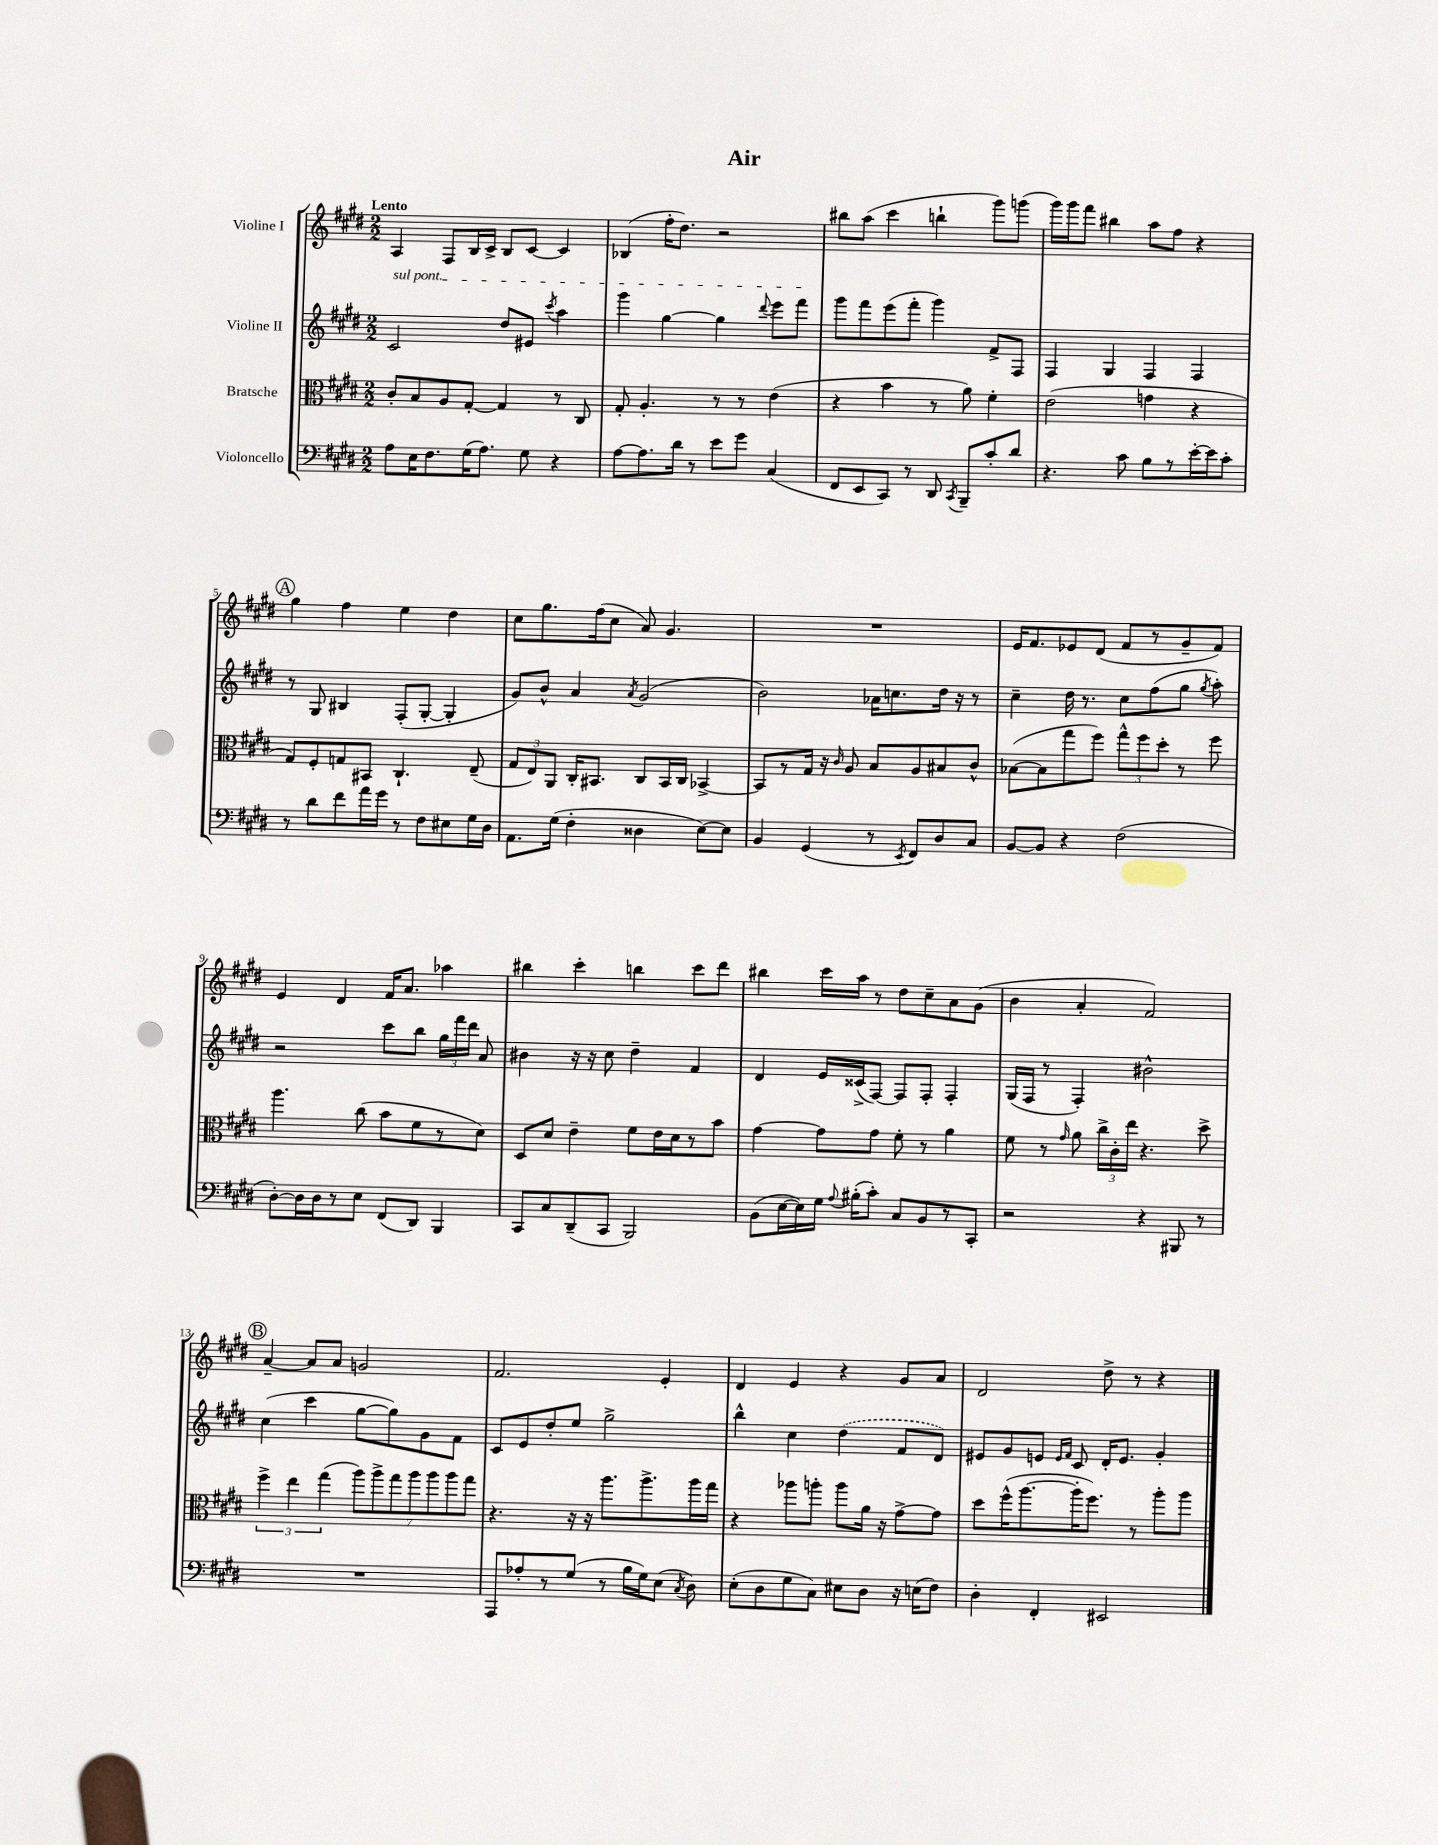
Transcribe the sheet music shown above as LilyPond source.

\header { title = "Air" }
<<
\new StaffGroup <<
\new Staff = "s0" \with { instrumentName = "Violine I" } {
    \clef treble \key e \major \numericTimeSignature \time 2/2 \tempo "Lento"
    \autoBeamOff a4 fis8[ b16 cis'16]-> b8[ cis'8]~ cis'4 |
    bes4( fis''16[-. dis''8.]) r2 |
    bis''8[ a''8]( cis'''4 b''4-! gis'''8[) g'''8]( |
    gis'''16[) gis'''16 fis'''8] bis''4 a''8[ fis''8] r4 |
    \mark \markup { \circle "A" } gis''4 fis''4 e''4 dis''4 |
    cis''8[ gis''8. fis''16( cis''8] a'8) gis'4. |
    R1 |
    e'16[ fis'8. ees'8 dis'8]( fis'8[ r8 gis'8-- fis'8]) |
    e'4 dis'4 fis'16[ a'8.] aes''4 |
    bis''4 cis'''4-. b''4 cis'''8[ dis'''8] |
    bis''4 cis'''16[ a''16] r8 dis''8[ cis''8-- a'8 gis'8]( |
    b'4 a'4-. fis'2) |
    \mark \markup { \circle "B" } a'4~-- a'8[ a'8] g'2 |
    fis'2. e'4-. |
    dis'4 e'4 r4 gis'8[ a'8] |
    dis'2 dis''8-> r8 r4 \bar "|." |
}
\new Staff = "s1" \with { instrumentName = "Violine II" } {
    \clef treble \key e \major \numericTimeSignature \time 2/2
    \autoBeamOff \once \override TextSpanner.bound-details.left.text = \markup { \italic "sul pont." } cis'2\startTextSpan dis''8[ eis'8] \acciaccatura { cis'''8 } a''4 |
    gis'''4 gis''4~ gis''4 \appoggiatura { dis'''8 } e'''8[ fis'''8]\stopTextSpan |
    gis'''8[ fis'''8 e'''8( fis'''8]-. gis'''4) fis'8[-> fis8] |
    fis4 gis4 fis4 fis4 |
    \mark \markup { \circle "A" } r8 gis8 bis4 fis8[-.( gis8]~-. gis4-. |
    gis'8[) b'8]-^ a'4 \acciaccatura { a'8 } gis'2( |
    b'2) aes'16[ c''8. dis''16] r16 r8 |
    cis''4-- dis''16 r8. cis''8[ fis''8( gis''8] \acciaccatura { gis''8 } a''8-.) |
    r2 cis'''8[ b''8] \tuplet 3/2 { gis''16[ fis'''16 dis'''16] } a'8 |
    bis'4 r16 r16 cis''8 dis''4-- fis'4 |
    dis'4 e'16[ cisis'16->( fis8]~) fis8[ fis8]-. fis4-. |
    gis16[( fis16] r8 fis4-.) bis'2-^ |
    \mark \markup { \circle "B" } cis''4( cis'''4 gis''8[~ gis''8) gis'8 fis'8] |
    cis'8[ e'8 dis''8-. e''8] gis''2-> |
    b''4-^ cis''4 \once \slurDashed dis''4( fis'8[ dis'8]) |
    eis'8[ gis'8 e'8] \grace { e'16[ fis'16] } cis'8 dis'16[-. e'8.] gis'4-. \bar "|." |
}
\new Staff = "s2" \with { instrumentName = "Bratsche" } {
    \clef alto \key e \major \numericTimeSignature \time 2/2
    \autoBeamOff cis'8[-. b8 a8 gis8]~-. gis4 r8 cis8 |
    gis8-. a4.-. r8 r8 e'4( |
    r4 b'4 r8 a'8) fis'4-. |
    e'2( g'4 r4 |
    \mark \markup { \circle "A" } gis8[) fis8-. g8 bis,8] cis4.-! e8--( |
    \tuplet 3/2 { gis8[ e8) a,8] } cis16[-. bis,8.] cis8[ bis,16 cis16] bes,4~-> |
    bes,8[ r8 gis16] r16 \grace { cis'16 } a8 b8[ a8 bis8 cis'8]-^ |
    bes8[~( bes8 gis''8 fis''8]) \tuplet 3/2 { gis''8[-^ fis''8 dis''8]-. } r8 fis''8 |
    a''4. cis''8( b'8[ fis'8 r8 dis'8]) |
    dis8[ dis'8] e'4-- fis'8[ e'16 dis'16 r8 b'8] |
    gis'4~ gis'8[ gis'8] fis'8-. r8 a'4 |
    fis'8 r8 \grace { gis'16 } a'8 \tuplet 3/2 { cis''16[-> cis'16-. e''16] } r4. dis''8-> |
    \mark \markup { \circle "B" } \tuplet 3/2 { fis''4-> e''4 gis''4( } \tuplet 7/4 { a''8[) a''8-> gis''8 a''8 a''8 a''8 gis''8] } |
    r4. r16 r16 a''8.[ a''8.-> a''16 gis''16] |
    r4 aes''8[ a''8]-. a''8[ a'16] r16 gis'8[~-> gis'8] |
    dis''8[ fis''16-^( a''8.~ a''16-. fis''8.]) r8 a''8[-. a''8] \bar "|." |
}
\new Staff = "s3" \with { instrumentName = "Violoncello" } {
    \clef bass \key e \major \numericTimeSignature \time 2/2
    \autoBeamOff a8[ e16 fis8. gis16( a8.]) gis8 r4 |
    a8[~ a8. dis'16] r8 e'8[ gis'8] cis4( |
    fis,8[ e,8 cis,8]) r8 dis,8 \acciaccatura { cis,8 } b,,8[-- cis'8-. dis'8] |
    r4. cis'8 b8[ r8 e'16~-. e'16 cis'8]-. |
    \mark \markup { \circle "A" } r8 dis'8[ fis'8 a'16 gis'16] r8 fis8[ eis8 gis16 dis16] |
    a,8.[ gis16]( fis4-. disis4 e8[~) e8] |
    b,4 gis,4( r8 \acciaccatura { e,8 } fis,8[) dis8 cis8] |
    b,8[~ b,8] r4 fis2( |
    dis8[~-.) dis16 dis16 r8 e8] fis,8[( dis,8]) b,,4 |
    cis,8[ cis8 dis,8--( cis,8] b,,2) |
    b,8[( e16~ e16) gis16] \appoggiatura { a8 } bis16[-.( cis'8]-.) cis8[ b,8 r8 cis,8]-. |
    r2 r4 bis,,8 r8 |
    \mark \markup { \circle "B" } R1 |
    a,,8[ aes8-. r8 gis8]( r8 b16[ gis16) e8]( \acciaccatura { cis8 } dis8) |
    e8[-.( dis8 gis8 cis8]) eis8[ dis8] r16 e16[( fis8]) |
    dis4-. fis,4-. eis,2 \bar "|." |
}
>>
>>
